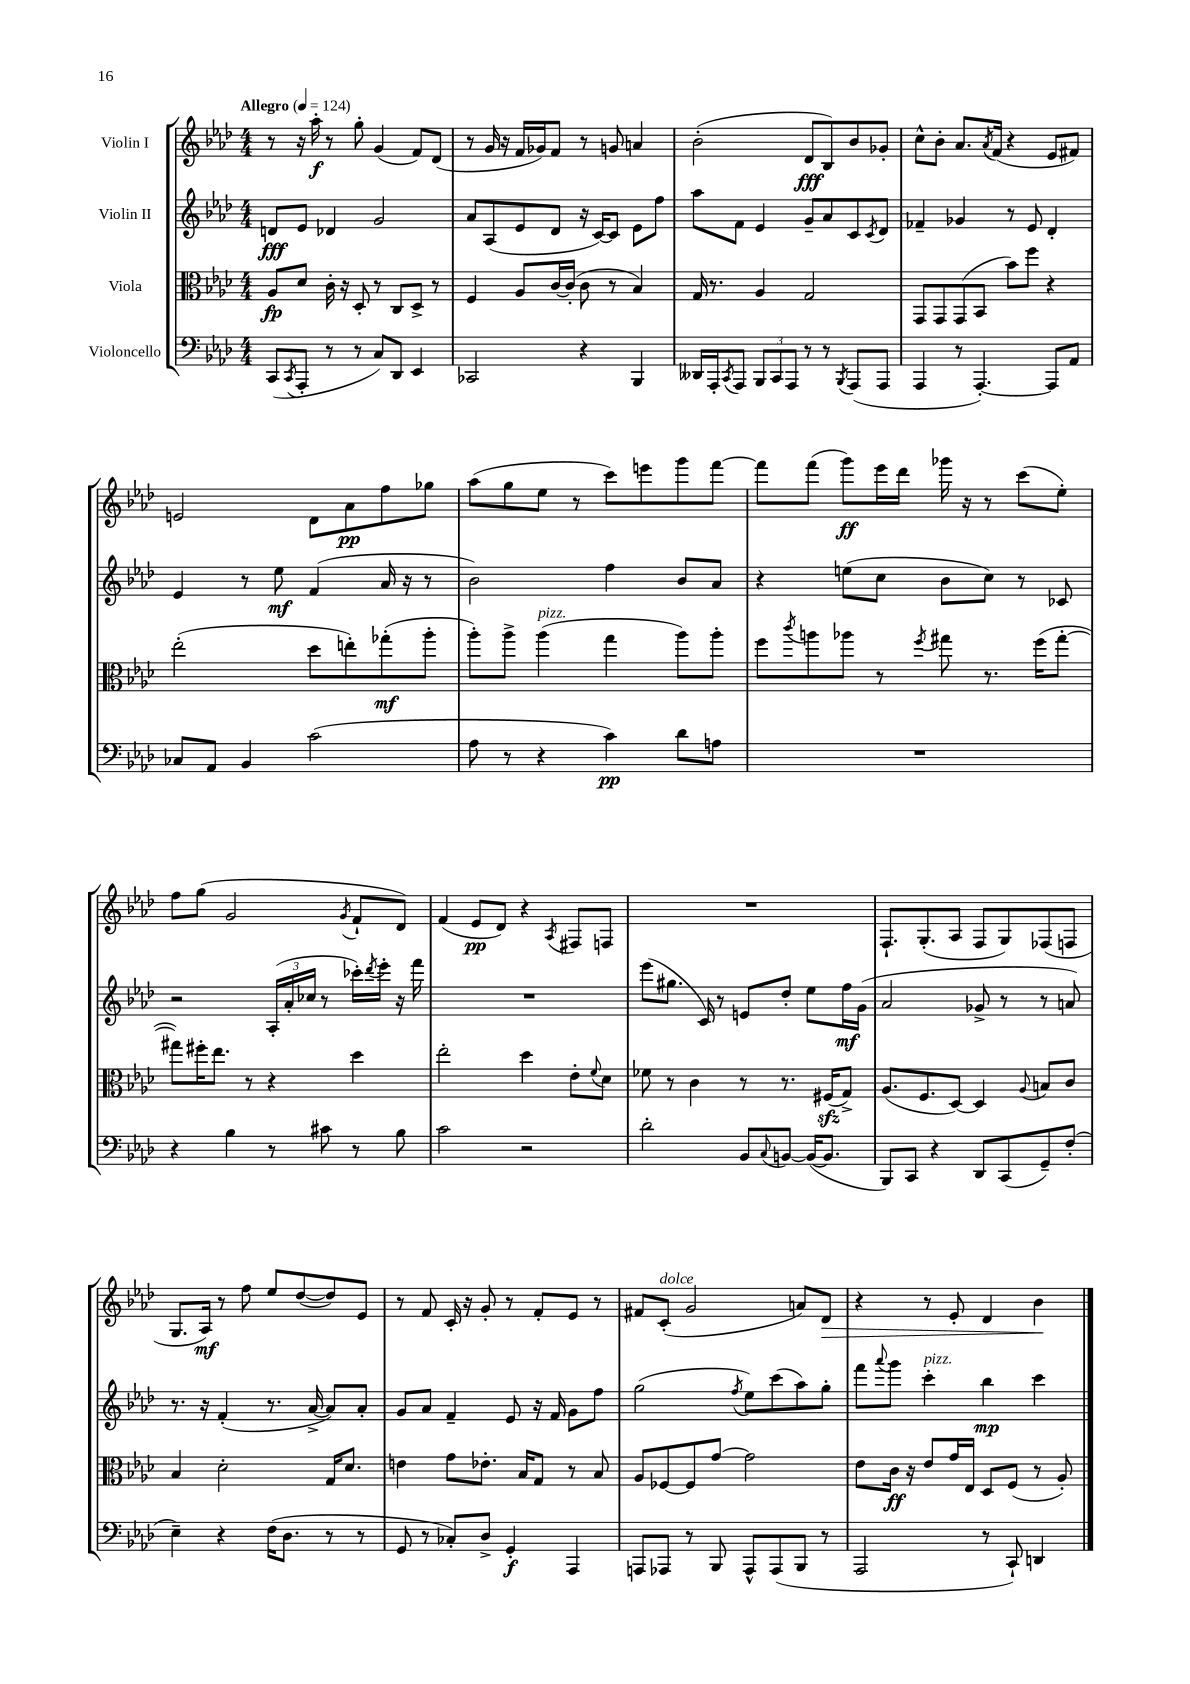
<<
\new StaffGroup <<
\new Staff = "s0" \with { instrumentName = "Violin I" } {
    \clef treble \key aes \major \numericTimeSignature \time 4/4 \tempo "Allegro" 4 = 124
    r8 r16 aes''16-.\f r8 g''8-. g'4( f'8) des'8( |
    r8 g'16 r16 f'16 ges'16) f'8 r8 g'8 a'4 |
    bes'2-.( des'8\fff bes8) bes'8 ges'8-. |
    c''8-^ bes'8-. aes'8. \acciaccatura { aes'8 } f'16( r4 ees'8 fis'8) |
    e'2 des'8 aes'8\pp f''8 ges''8 |
    aes''8( g''8 ees''8 r8 c'''8) e'''8 g'''8 f'''8~ |
    f'''8 f'''8( g'''8\ff) ees'''16 des'''16 ges'''16 r16 r8 c'''8( ees''8-.) |
    f''8 g''8( g'2 \acciaccatura { g'8 } f'8-! des'8) |
    f'4( ees'8\pp des'8) r4 \acciaccatura { aes8 } fis8 f8 |
    R1 |
    f8.-! g8.-.( aes8 f8 g8) fes8( f8 |
    g8. aes16\mf) r8 f''8 ees''8 des''8~( des''8) ees'8 |
    r8 f'8 c'16-. r16 g'8-. r8 f'8-. ees'8 r8 |
    fis'8 c'8-.^\markup { \italic "dolce" }( g'2 a'8) des'8\> |
    r4 r8 ees'8-. des'4 bes'4\! \bar "|." |
}
\new Staff = "s1" \with { instrumentName = "Violin II" } {
    \clef treble \key aes \major \numericTimeSignature \time 4/4
    d'8\fff ees'8 des'4 g'2 |
    aes'8 aes8( ees'8 des'8 r16 c'16~) c'8 ees'8 f''8 |
    aes''8 f'8 ees'4 g'8-- aes'8 c'8 \acciaccatura { c'8 } des'8 |
    fes'4-- ges'4 r8 ees'8 des'4-. |
    ees'4 r8 ees''8\mf f'4( aes'16 r16 r8 |
    bes'2) f''4 bes'8 aes'8 |
    r4 e''8( c''8 bes'8 c''8) r8 ces'8 |
    r2 \tuplet 3/2 { aes16-.( aes'16-. ces''16 } r8 ces'''16-.) \acciaccatura { des'''8 } ees'''16-. r16 f'''16 |
    R1 |
    ees'''8( gis''8. c'16) r8 e'8 des''8-. ees''8 f''16\mf g'16( |
    aes'2 ges'8-> r8 r8 a'8) |
    r8. r16 f'4-.( r8. aes'16~-> aes'8) aes'8-. |
    g'8 aes'8 f'4-- ees'8 r16 f'16 g'8 f''8 |
    g''2( \acciaccatura { f''8 } ees''8) c'''8( aes''8) g''8-. |
    f'''8 \appoggiatura { aes'''8 } g'''8 c'''4-.^\markup { \italic "pizz." } bes''4\mp c'''4 \bar "|." |
}
\new Staff = "s2" \with { instrumentName = "Viola" } {
    \clef alto \key aes \major \numericTimeSignature \time 4/4
    aes8\fp des'8 c'16-. r16 des8-. r8 c8 des8-> r8 |
    f4 aes8 c'16~ c'16-.( c'8 r8 bes4) |
    g16 r8. aes4 g2 |
    g,8 g,8 g,8( bes,8 bes'8) f''8 r4 |
    ees''2-.( des''8 e''8-.) ges''8-.\mf( aes''8-. |
    aes''8-.) aes''8-> aes''4^\markup { \italic "pizz." }( g''4 aes''8) aes''8-. |
    f''8 \acciaccatura { c'''8 } a''8 aes''8 r8 \acciaccatura { f''8 } gis''8 r8. f''16( gis''8~-. |
    gis''8) fis''16-. ees''8. r8 r4 des''4 |
    ees''2-. des''4 ees'8-. \appoggiatura { f'8 } des'8 |
    fes'8 r8 c'4 r8 r8. fis16\sfz( g8->) |
    aes8.( f8. des8~) des4 \appoggiatura { aes8 } b8 c'8 |
    bes4 des'2-. g16 des'8. |
    e'4 g'8 ees'8.-. bes16 g8 r8 bes8 |
    aes8 fes8~ fes8 g'8~ g'2 |
    ees'8 c'16\ff r16 ees'8 g'16 ees16 des8 f8( r8 aes8-.) \bar "|." |
}
\new Staff = "s3" \with { instrumentName = "Violoncello" } {
    \clef bass \key aes \major \numericTimeSignature \time 4/4
    c,8( \acciaccatura { c,8 } aes,,8-. r8 r8 c8) des,8 ees,4 |
    ces,2 r4 bes,,4 |
    deses,16 aes,,16-. \acciaccatura { c,8 } aes,,8 \tuplet 3/2 { bes,,8 c,8 aes,,8 } r8 r8 \acciaccatura { bes,,8 } aes,,8( aes,,8 |
    aes,,4 r8 aes,,4.~-.) aes,,8 aes,8 |
    ces8 aes,8 bes,4 c'2( |
    aes8 r8 r4 c'4\pp) des'8 a8 |
    R1 |
    r4 bes4 r8 cis'8 r8 bes8 |
    c'2 r2 |
    des'2-. bes,8 \appoggiatura { c8 } b,8~ b,16~( b,8. |
    bes,,8) c,8 r4 des,8 c,8( g,8--) f8-.( |
    ees4--) r4 f16( des8. r8 r8 |
    g,8 r8 ces8-.) des8-> g,4-.\f aes,,4 |
    a,,8 aes,,8 r8 bes,,8 aes,,8-^ aes,,8( bes,,8 r8 |
    aes,,2 r8 c,8-!) d,4 \bar "|." |
}
>>
>>
\layout { \context { \Score \remove "Bar_number_engraver" } }
